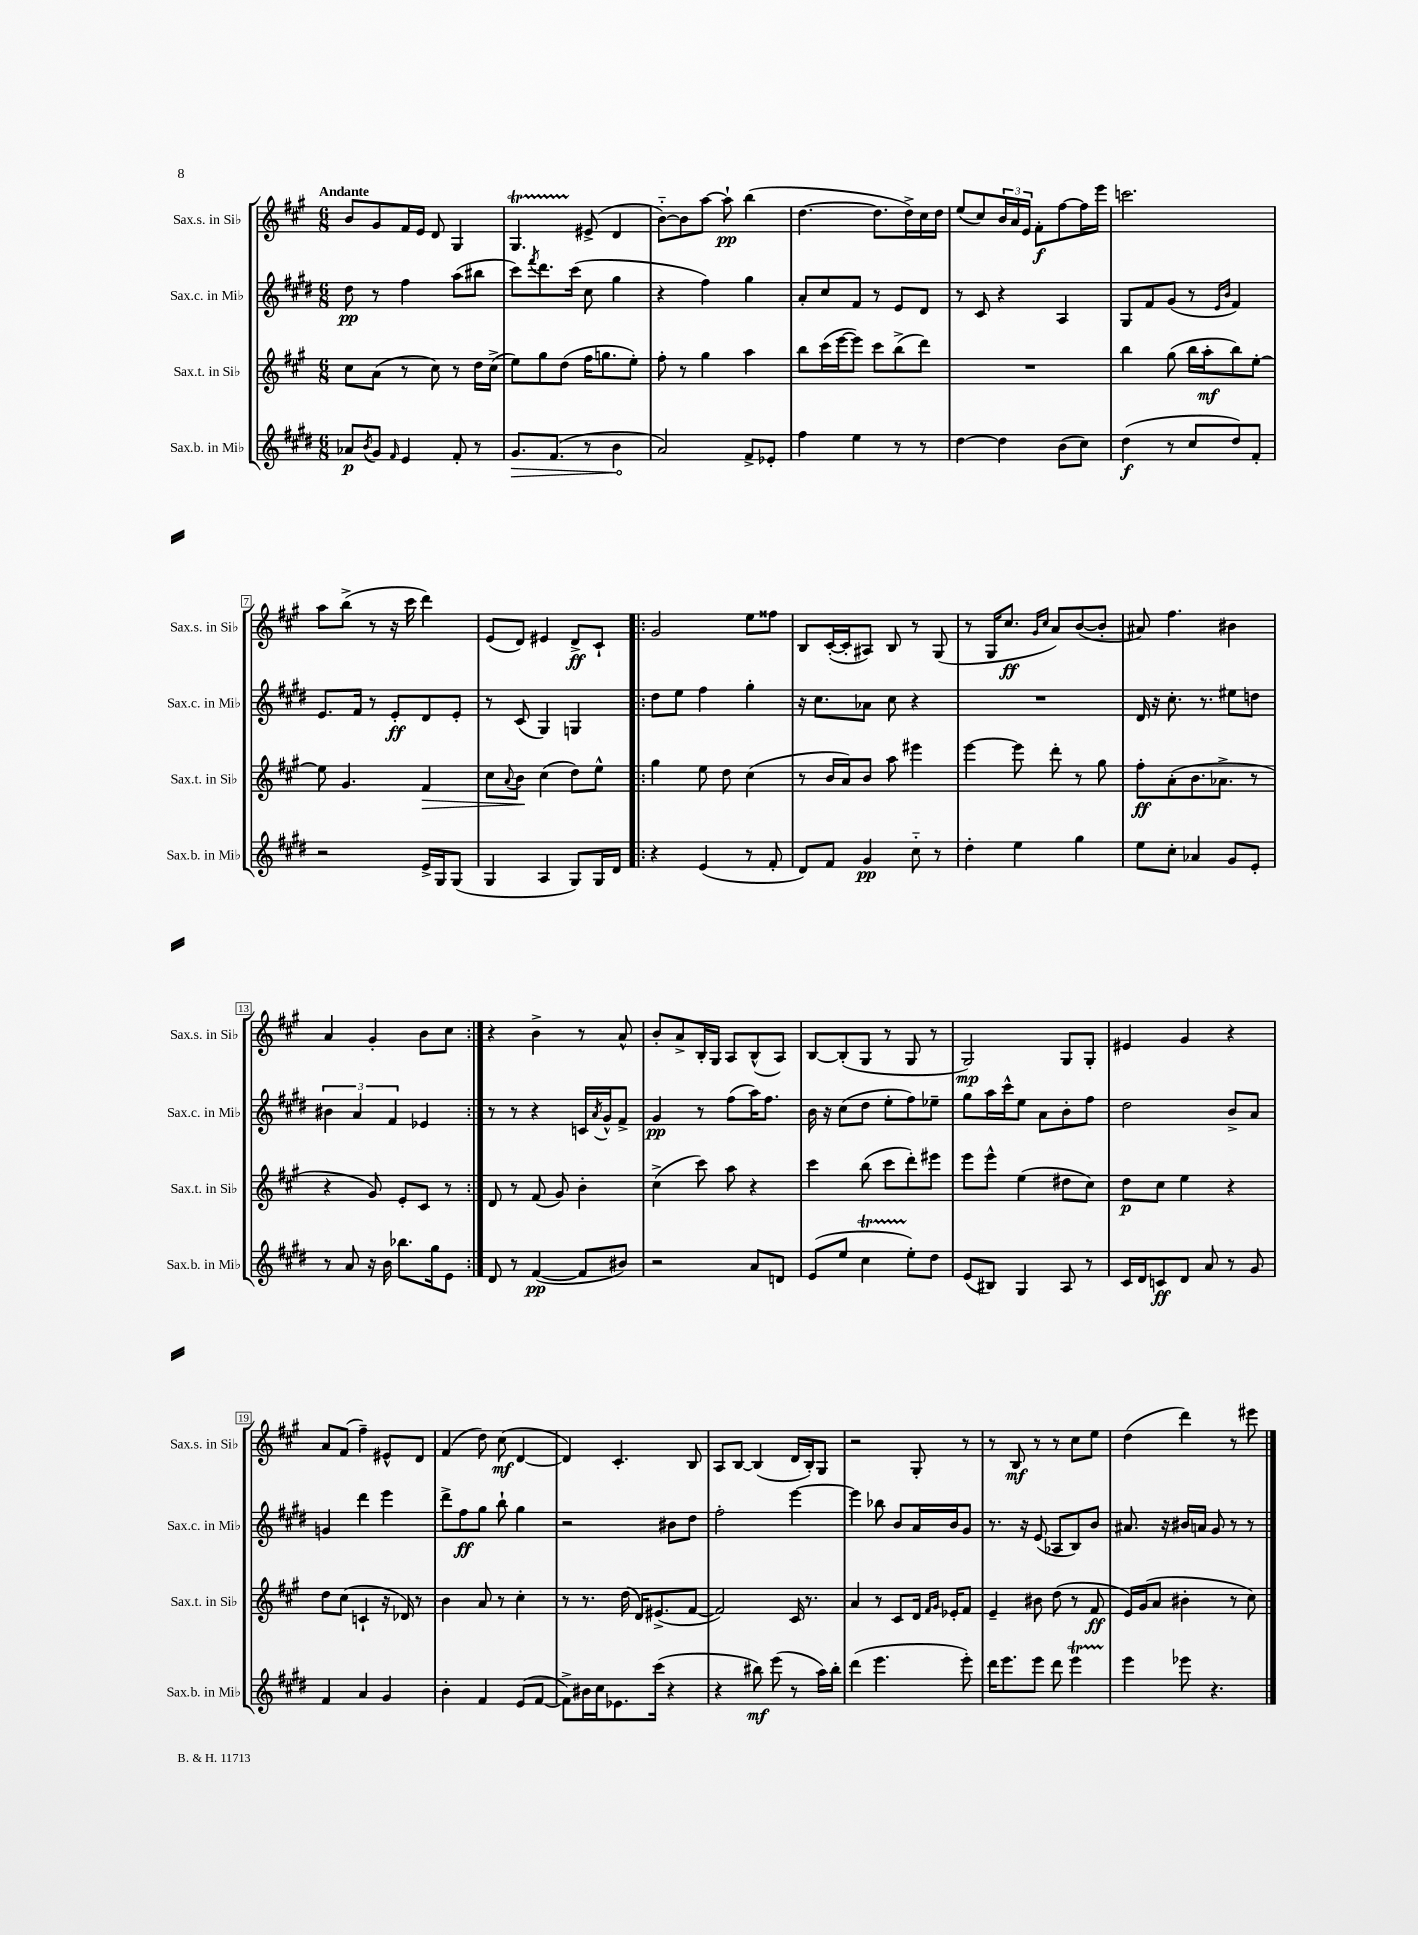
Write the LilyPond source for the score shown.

<<
\new StaffGroup <<
\new Staff = "s0" \with { instrumentName = "Sax.s. in Sib" shortInstrumentName = "Sax.s. in Sib" } {
    \clef treble \key a \major \numericTimeSignature \time 6/8 \tempo "Andante"
    b'8 gis'8 fis'16 e'16 d'8 gis4 |
    gis4.\startTrillSpan eis'8->\stopTrillSpan( d'4 |
    b'8~-_) b'8 a''8~ a''8-!\pp b''4( |
    d''4.~ d''8. d''16->) cis''16 d''16 |
    e''8( cis''8) \tuplet 3/2 { b'16 a'16 e'16 } fis'8-.\f fis''8~ fis''16 e'''16 |
    c'''2. |
    a''8 b''8->( r8 r16 cis'''16 d'''4) |
    e'8( d'8) eis'4 d'8->\ff cis'8-! |
    \repeat volta 2 { gis'2 e''8 fisis''8 |
    b8 cis'16~-.( cis'16-. ais8) b8 r8 gis8( |
    r8 gis16 cis''8.\ff \grace { gis'16 cis''16 } a'8) b'8~( b'8-. |
    ais'8) fis''4. bis'4 |
    a'4 gis'4-. b'8 cis''8 | }
    r4 b'4-> r8 a'8-^ |
    b'8-. a'8-> b16-. gis16 a8 b8-^( a8) |
    b8~ b8-.( gis8 r8 gis8 r8 |
    gis2\mp) gis8 gis8-. |
    eis'4 gis'4 r4 |
    a'8 fis'8( fis''4--) eis'8-^ d'8 |
    fis'4( d''8) cis''8\mf( d'4~ |
    d'4) cis'4.-. b8 |
    a8 b8~ b4( d'16 b16-.) gis8 |
    r2 gis8-. r8 |
    r8 b8\mf r8 r8 cis''8 e''8 |
    d''4( d'''4) r8 eis'''8 \bar "|." |
}
\new Staff = "s1" \with { instrumentName = "Sax.c. in Mib" shortInstrumentName = "Sax.c. in Mib" } {
    \clef treble \key e \major \numericTimeSignature \time 6/8
    dis''8\pp r8 fis''4 a''8( bis''8 |
    cis'''8) \acciaccatura { fis'''8 } dis'''8. cis'''16( cis''8 gis''4 |
    r4 fis''4) gis''4 |
    a'8-. cis''8 fis'8 r8 e'8 dis'8 |
    r8 cis'8 r4 a4 |
    gis8 fis'8 gis'8( r8 \grace { e'16 b'16 } fis'4) |
    e'8. fis'16 r8 e'8-.\ff dis'8 e'8-. |
    r8 cis'8( gis4) g4 |
    \repeat volta 2 { dis''8 e''8 fis''4 gis''4-. |
    r16 cis''8. aes'8 cis''8 r4 |
    R2. |
    dis'16 r16 cis''8.-. r8. eis''8 d''8 |
    \tuplet 3/2 { bis'4 a'4 fis'4 } ees'4 | }
    r8 r8 r4 c'16 \acciaccatura { a'8 } gis'16-^ fis'8-> |
    gis'4\pp r8 fis''8( a''16) fis''8. |
    b'16 r16 cis''8( dis''8 e''8-. fis''8) ees''8-- |
    gis''8 a''16 cis'''16-^ e''8 a'8 b'8-. fis''8 |
    dis''2 b'8-> a'8 |
    g'4 dis'''4 e'''4 |
    dis'''8-> fis''8\ff gis''8 b''8-! gis''4 |
    r2 bis'8 dis''8 |
    fis''2-. e'''4~ |
    e'''4 bes''8 b'8 a'16 b'16 gis'8 |
    r8. r16 e'8( aes8 b8) b'8 |
    ais'8. r16 bis'16 a'16 gis'8 r8 r8 \bar "|." |
}
\new Staff = "s2" \with { instrumentName = "Sax.t. in Sib" shortInstrumentName = "Sax.t. in Sib" } {
    \clef treble \key a \major \numericTimeSignature \time 6/8
    cis''8 a'8( r8 cis''8) r8 d''16 cis''16->( |
    e''8) gis''8 d''8( fis''16 g''8. e''8-.) |
    fis''8-. r8 gis''4 a''4 |
    b''8 cis'''16( e'''16~ e'''8) cis'''8 b''8->( d'''8) |
    R2. |
    b''4 gis''8( b''16 a''16-.\mf b''8) e''8~-. |
    e''8 gis'4. fis'4\> |
    cis''8 \appoggiatura { a'8 } b'8\! cis''4( d''8) e''8-^ |
    \repeat volta 2 { gis''4 e''8 d''8 cis''4( |
    r8 b'16 a'16) b'8 a''8 eis'''4 |
    e'''4~ e'''8 d'''8-. r8 gis''8 |
    fis''8-.\ff a'8-.( b'8. aes'8.-> r8 |
    r4 gis'8) e'8-. cis'8 r8 | }
    d'8 r8 fis'8( gis'8) b'4-. |
    cis''4->( cis'''8) a''8 r4 |
    cis'''4 b''8( cis'''8 d'''8-.) eis'''8 |
    e'''8 e'''8-^ e''4( dis''8 cis''8) |
    d''8\p cis''8 e''4 r4 |
    d''8 cis''8( c'4-! r16 des'16) r8 |
    b'4 a'8 r8 cis''4-. |
    r8 r8. d''16( d'16) eis'8.->( fis'8~ |
    fis'2) cis'16 r8. |
    a'4 r8 cis'8 d'16 \grace { fis'16 gis'16 } ees'16-. fis'8 |
    e'4-- bis'8 d''8( r8 fis'8\ff |
    e'16) gis'16( a'8 bis'4-. r8 cis''8) \bar "|." |
}
\new Staff = "s3" \with { instrumentName = "Sax.b. in Mib" shortInstrumentName = "Sax.b. in Mib" } {
    \clef treble \key e \major \numericTimeSignature \time 6/8
    aes'8\p \acciaccatura { b'8 } gis'8 \grace { fis'16 } e'4 fis'8-. r8 |
    \once \override Hairpin.circled-tip = ##t gis'8.\> fis'8.( r8 b'4\! |
    a'2) fis'8-> ees'8-. |
    fis''4 e''4 r8 r8 |
    dis''4~ dis''4 b'8( cis''8) |
    dis''4\f( r8 cis''8 dis''8) fis'8-. |
    r2 e'16-> gis16 gis8( |
    gis4 a4 gis8) gis16 dis'16 |
    \repeat volta 2 { r4 e'4( r8 fis'8-. |
    dis'8) fis'8 gis'4\pp cis''8-_ r8 |
    dis''4-. e''4 gis''4 |
    e''8 cis''8-. aes'4 gis'8 e'8-. |
    r8 a'8 r16 b'16 bes''8. gis''16 e'8 | }
    dis'8 r8 fis'4~\pp( fis'8 bis'8) |
    r2 a'8 d'8 |
    e'8( e''8 cis''4\startTrillSpan e''8-.\stopTrillSpan) dis''8 |
    e'8( bis8) gis4 a8 r8 |
    cis'16 dis'16 c'8\ff dis'8 a'8 r8 gis'8 |
    fis'4 a'4 gis'4 |
    b'4-. fis'4 e'8( fis'8~ |
    fis'8->) bis'16 cis''16 ees'8. cis'''16( r4 |
    r4 bis''8\mf) e'''8( r8 a''16) bis''16-. |
    dis'''4( e'''4. e'''8-.) |
    dis'''16 e'''8. e'''8 dis'''8 e'''4\startTrillSpan |
    e'''4\stopTrillSpan ees'''8 r4. \bar "|." |
}
>>
>>
\layout { \context { \Score \override BarNumber.stencil = #(make-stencil-boxer 0.1 0.3 ly:text-interface::print) } }
